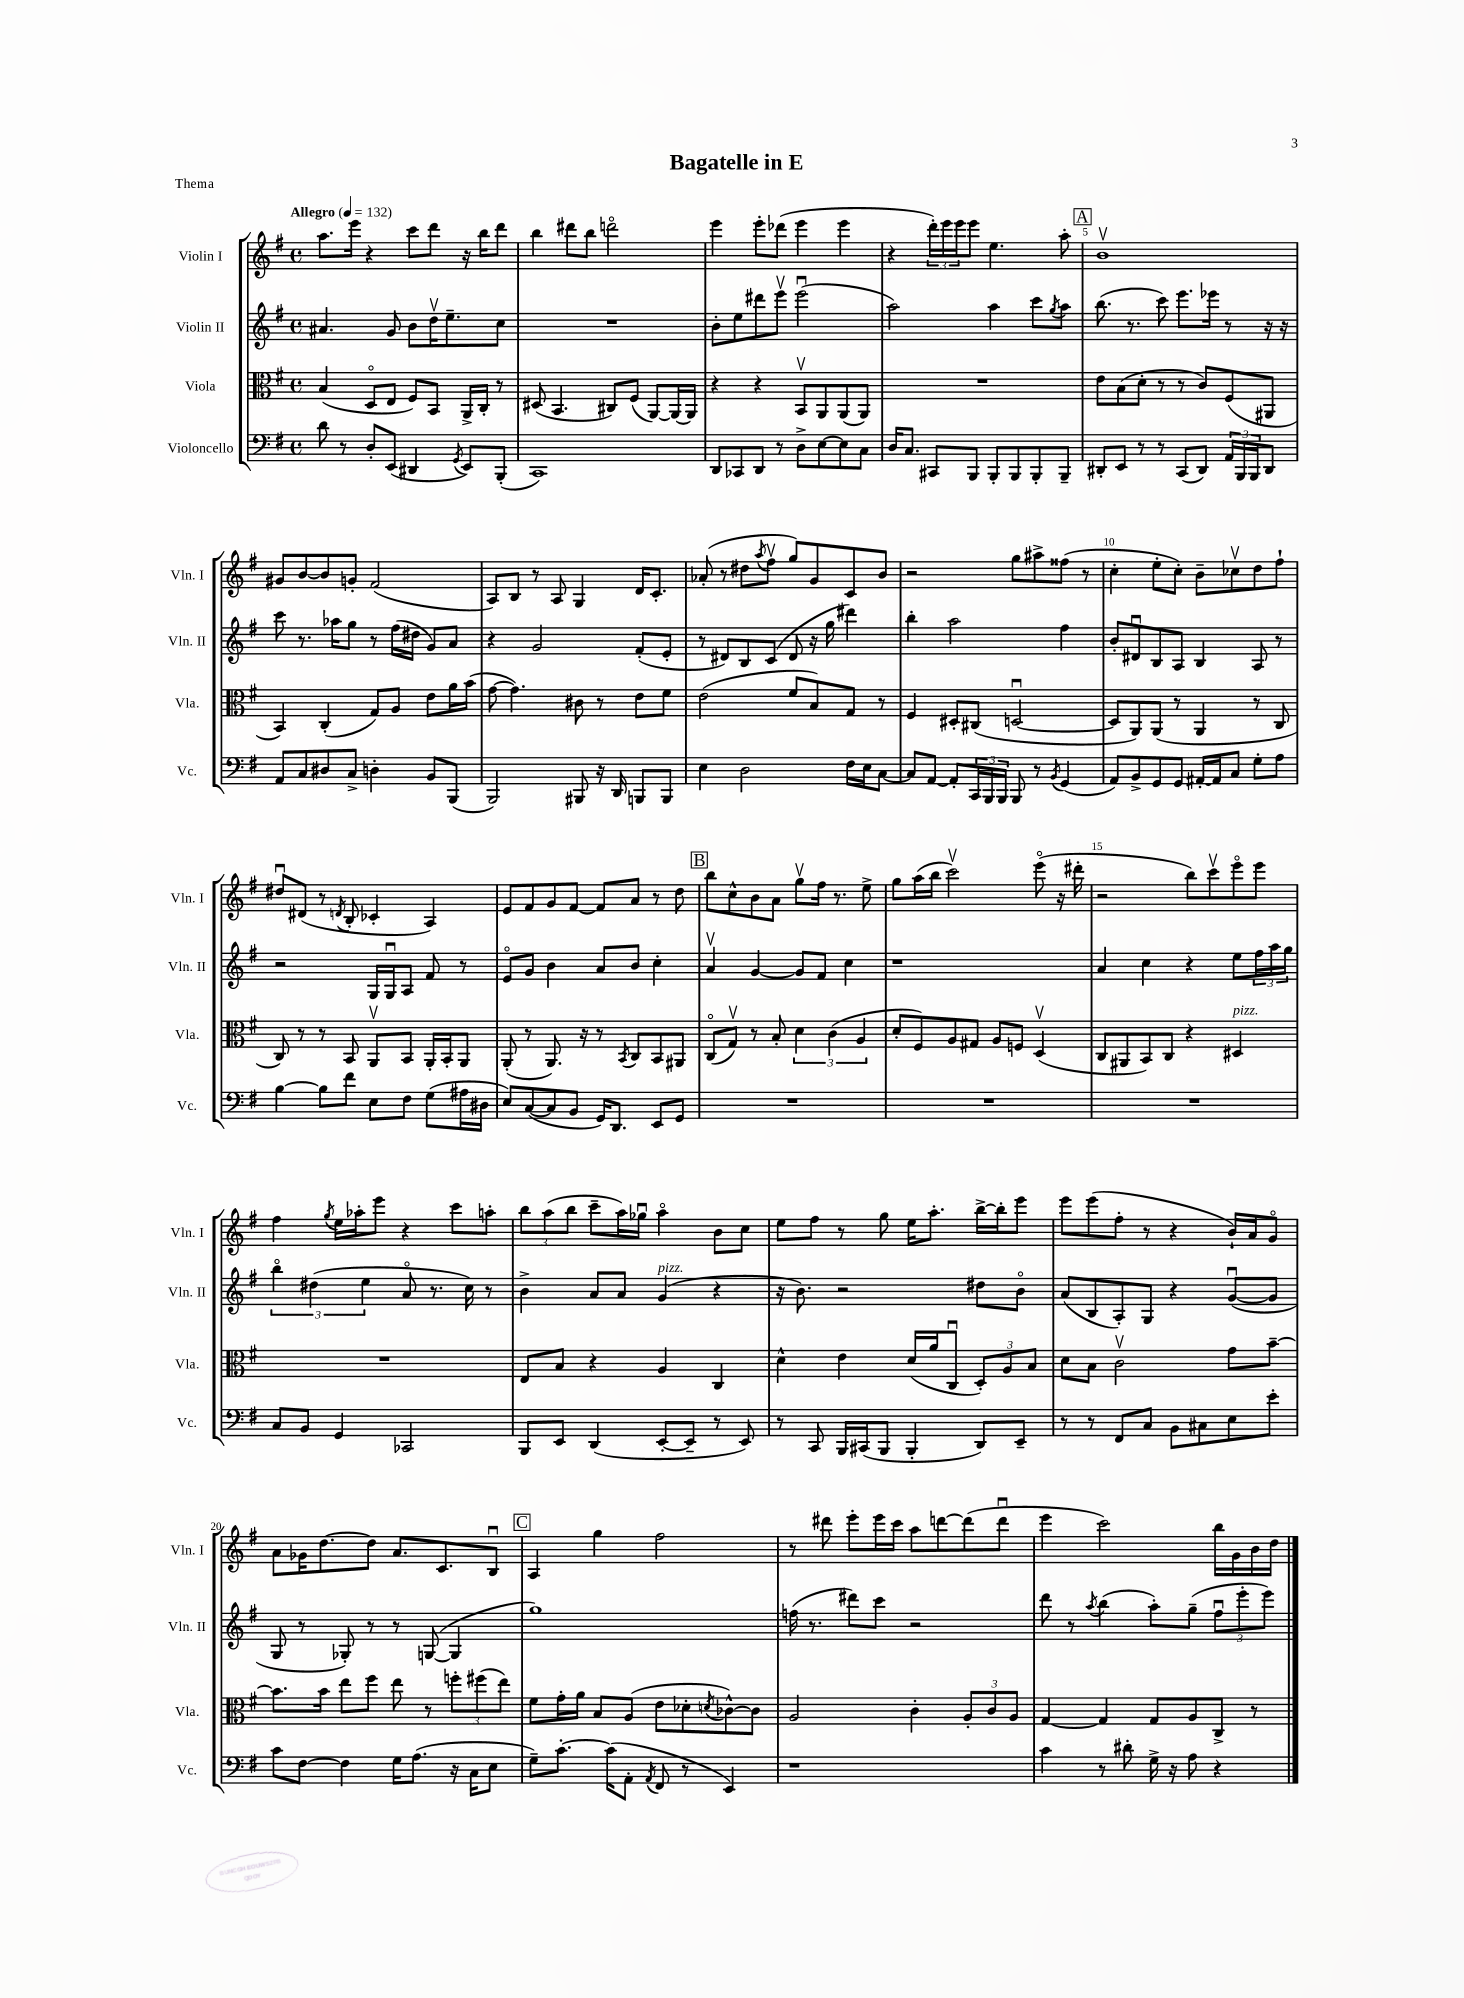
\header { title = "Bagatelle in E" piece = "Thema" }
<<
\new StaffGroup <<
\new Staff = "s0" \with { instrumentName = "Violin I" shortInstrumentName = "Vln. I" } {
    \clef treble \key g \major \defaultTimeSignature \time 4/4 \tempo "Allegro" 4 = 132
    a''8. e'''16 r4 c'''8 d'''8 r16 b''16 d'''8 |
    b''4 dis'''8 b''8 d'''2\flageolet |
    e'''4 e'''8-. des'''8( e'''4 e'''4 |
    r4 \tuplet 3/2 { d'''16-.) e'''16 e'''16 } e'''8 e''4. a''8-. |
    \mark \markup { \box "A" } b'1\upbow |
    gis'8 b'8~ b'8 g'8-. fis'2( |
    a8) b8 r8 a8 g4 d'16 c'8.-. |
    aes'8-.( r8 dis''8 \acciaccatura { a''8 } fis''8\upbow g''8) g'8 c'8 b'8 |
    r2 g''8 ais''8-> fisis''8( r8 |
    c''4-. e''8-. c''8-.) b'8-- ces''8\upbow d''8 fis''8-! |
    dis''8\downbow dis'8( r8 \acciaccatura { d'8 } b8-. ces'4-. a4) |
    e'8 fis'8 g'8 fis'8~ fis'8 a'8 r8 d''8 |
    \mark \markup { \box "B" } b''8 c''8-^ b'8 a'8 g''8\upbow fis''16 r8. e''8-> |
    g''8 a''16( b''16 c'''2\upbow) e'''8\flageolet( r16 dis'''16-. |
    r2 b''8) c'''8\upbow e'''8\flageolet e'''8 |
    fis''4 \acciaccatura { g''8 } e''16 aes''16-. e'''8 r4 c'''8 a''8-. |
    \tuplet 3/2 { b''8 a''8( b''8 } c'''8-- a''16) ges''16\downbow a''4\flageolet b'8 c''8 |
    e''8 fis''8 r8 g''8 e''16 a''8.-. b''16~-> b''16-. e'''8 |
    e'''8 e'''8( fis''8-. r8 r4 b'16-!) a'16 g'8\flageolet |
    a'8 ges'16 d''8.~ d''8 a'8. c'8. b8\downbow |
    \mark \markup { \box "C" } a4 g''4 fis''2 |
    r8 dis'''8 e'''8-. e'''16 c'''16 a''8 d'''8~ d'''8( d'''8\downbow |
    e'''4 c'''2) b''16 g'16 b'16 d''16 \bar "|." |
}
\new Staff = "s1" \with { instrumentName = "Violin II" shortInstrumentName = "Vln. II" } {
    \clef treble \key g \major \defaultTimeSignature \time 4/4
    ais'4. g'8 b'8 d''16\upbow e''8.-- c''8 |
    R1 |
    b'8-. e''8 dis'''8 e'''8\upbow e'''2\downbow( |
    a''2) a''4 c'''8 \acciaccatura { g''8 } a''8 |
    \mark \markup { \box "A" } b''8.( r8. c'''8) e'''8. ees'''16 r8 r16 r16 |
    c'''8 r8. aes''16 g''8 r8 fis''16( dis''16 g'8) a'8 |
    r4 g'2 fis'8-.( e'8-. |
    r8 dis'8) b8 c'8( dis'8 r16 g''16 dis'''4) |
    b''4-. a''2 fis''4 |
    b'8-. dis'8\downbow b8 a8 b4 a8 r8 |
    r2 g16 g16\downbow a8 fis'8 r8 |
    e'8\flageolet g'8 b'4 a'8 b'8 c''4-. |
    \mark \markup { \box "B" } a'4\upbow g'4~ g'8 fis'8 c''4 |
    r1 |
    a'4 c''4 r4 e''8 \tuplet 3/2 { fis''16 a''16 g''16 } |
    \tuplet 3/2 { b''4\flageolet dis''4( e''4 } a'8\flageolet r8. c''16) r8 |
    b'4-> a'8 a'8 g'4^\markup { \italic "pizz." }( r4 |
    r16 b'8.) r2 dis''8 b'8\flageolet |
    a'8( b8 a8-.) g8 r4 g'8~\downbow( g'8 |
    g8 r8 ges8-.) r8 r8 g8~( g4 |
    \mark \markup { \box "C" } g''1) |
    f''16( r8. dis'''8) c'''8 r2 |
    d'''8 r8 \acciaccatura { a''8 } b''4( a''8-.) g''8--( \tuplet 3/2 { fis''8\downbow e'''8-. e'''8) } \bar "|." |
}
\new Staff = "s2" \with { instrumentName = "Viola" shortInstrumentName = "Vla." } {
    \clef alto \key g \major \defaultTimeSignature \time 4/4
    b4( d8\flageolet e8 fis8) b,8 a,16-> c16-. r8 |
    dis8( b,4. cis8) fis8( a,8~) a,16~ a,16 |
    r4 r4 b,8\upbow a,8 a,8( a,8) |
    R1 |
    \mark \markup { \box "A" } e'8 b8( d'8-. r8 r8 c'8) fis8( ais,8 |
    b,4) c4-.( g8) a8 e'8 a'16 b'16( |
    g'8~ g'4.) cis'8 r8 e'8 fis'8 |
    e'2( fis'8 b8) g8 r8 |
    fis4 dis8-. cis8( d2~\downbow |
    d8 a,8) a,8( r8 a,4 r8 c8 |
    c8) r8 r8 b,8 a,8\upbow b,8 a,16-. b,16-. a,8 |
    a,8-.( r8 a,8.) r16 r8 \acciaccatura { b,8 } c8 b,8 ais,8 |
    \mark \markup { \box "B" } c8\flageolet( g8\upbow) r8 b8-. \tuplet 3/2 { d'4 c'4( a4 } |
    d'8-. fis8) a8 gis8 a8 f8 d4\upbow( |
    c8 ais,8 b,8) c8 r4 dis4^\markup { \italic "pizz." } |
    R1 |
    e8 b8 r4 a4 c4 |
    d'4-^ e'4 d'16( a'16 c8\downbow \tuplet 3/2 { d8-.) a8 b8 } |
    d'8 b8 c'2\upbow g'8 b'8~-- |
    b'8. b'16 e''8 fis''8 e''8 r8 \tuplet 3/2 { f''8-. fis''8( e''8) } |
    \mark \markup { \box "C" } fis'8 g'16-. a'16 b8 a8( e'8 des'8-. \acciaccatura { d'8 } ces'8~-^) ces'8 |
    a2 c'4-. \tuplet 3/2 { a8-. c'8 a8 } |
    g4~ g4 g8 a8 c8-> r8 \bar "|." |
}
\new Staff = "s3" \with { instrumentName = "Violoncello" shortInstrumentName = "Vc." } {
    \clef bass \key g \major \defaultTimeSignature \time 4/4
    d'8 r8 d8-. e,8( dis,4 \acciaccatura { g,8 } e,8) b,,8-.( |
    c,1) |
    d,8 ces,8 d,8 r8 d8-> e8~ e8 c8 |
    d16 c8. cis,8 b,,8 b,,8-. b,,8 b,,8-. b,,8-- |
    \mark \markup { \box "A" } dis,8-. e,8 r8 r8 c,8( dis,8) \tuplet 3/2 { a,16 b,,16 b,,16 } dis,8 |
    a,8 c8 dis8 c8-> d4-. b,8 b,,8( |
    b,,2) bis,,8 r16 d,16 b,,8 b,,8 |
    e4 d2 fis16 e16 c8~ |
    c8 a,8~ a,8-. \tuplet 3/2 { c,16 b,,16 b,,16 } b,,8 r8 \acciaccatura { b,8 } g,4( |
    a,8) b,8-> g,8 g,8 ais,16~-. ais,16 c8 g8-. a8 |
    b4~ b8 fis'8 e8 fis8 g8( ais16 dis16 |
    e8) c8~( c8 b,8 g,16) d,8. e,8 g,8 |
    \mark \markup { \box "B" } R1 |
    R1 |
    R1 |
    c8 b,8 g,4 ces,2 |
    b,,8 e,8 d,4( e,8~-. e,8-- r8 e,8) |
    r8 c,8 b,,16 cis,16( b,,8 b,,4-. d,8) e,8-- |
    r8 r8 fis,8 c8 b,8 cis8 e8 e'8-. |
    c'8 fis8~ fis4 g16 a8.( r16 c16 e8 |
    \mark \markup { \box "C" } g8--) c'8.~-. c'16( a,8-. \acciaccatura { a,8 } fis,8 r8 e,4) |
    r1 |
    c'4 r8 dis'8-. g16-> r16 a8 r4 \bar "|." |
}
>>
>>
\layout { \context { \Score \override BarNumber.break-visibility = ##(#f #t #t) barNumberVisibility = #(every-nth-bar-number-visible 5) } }
